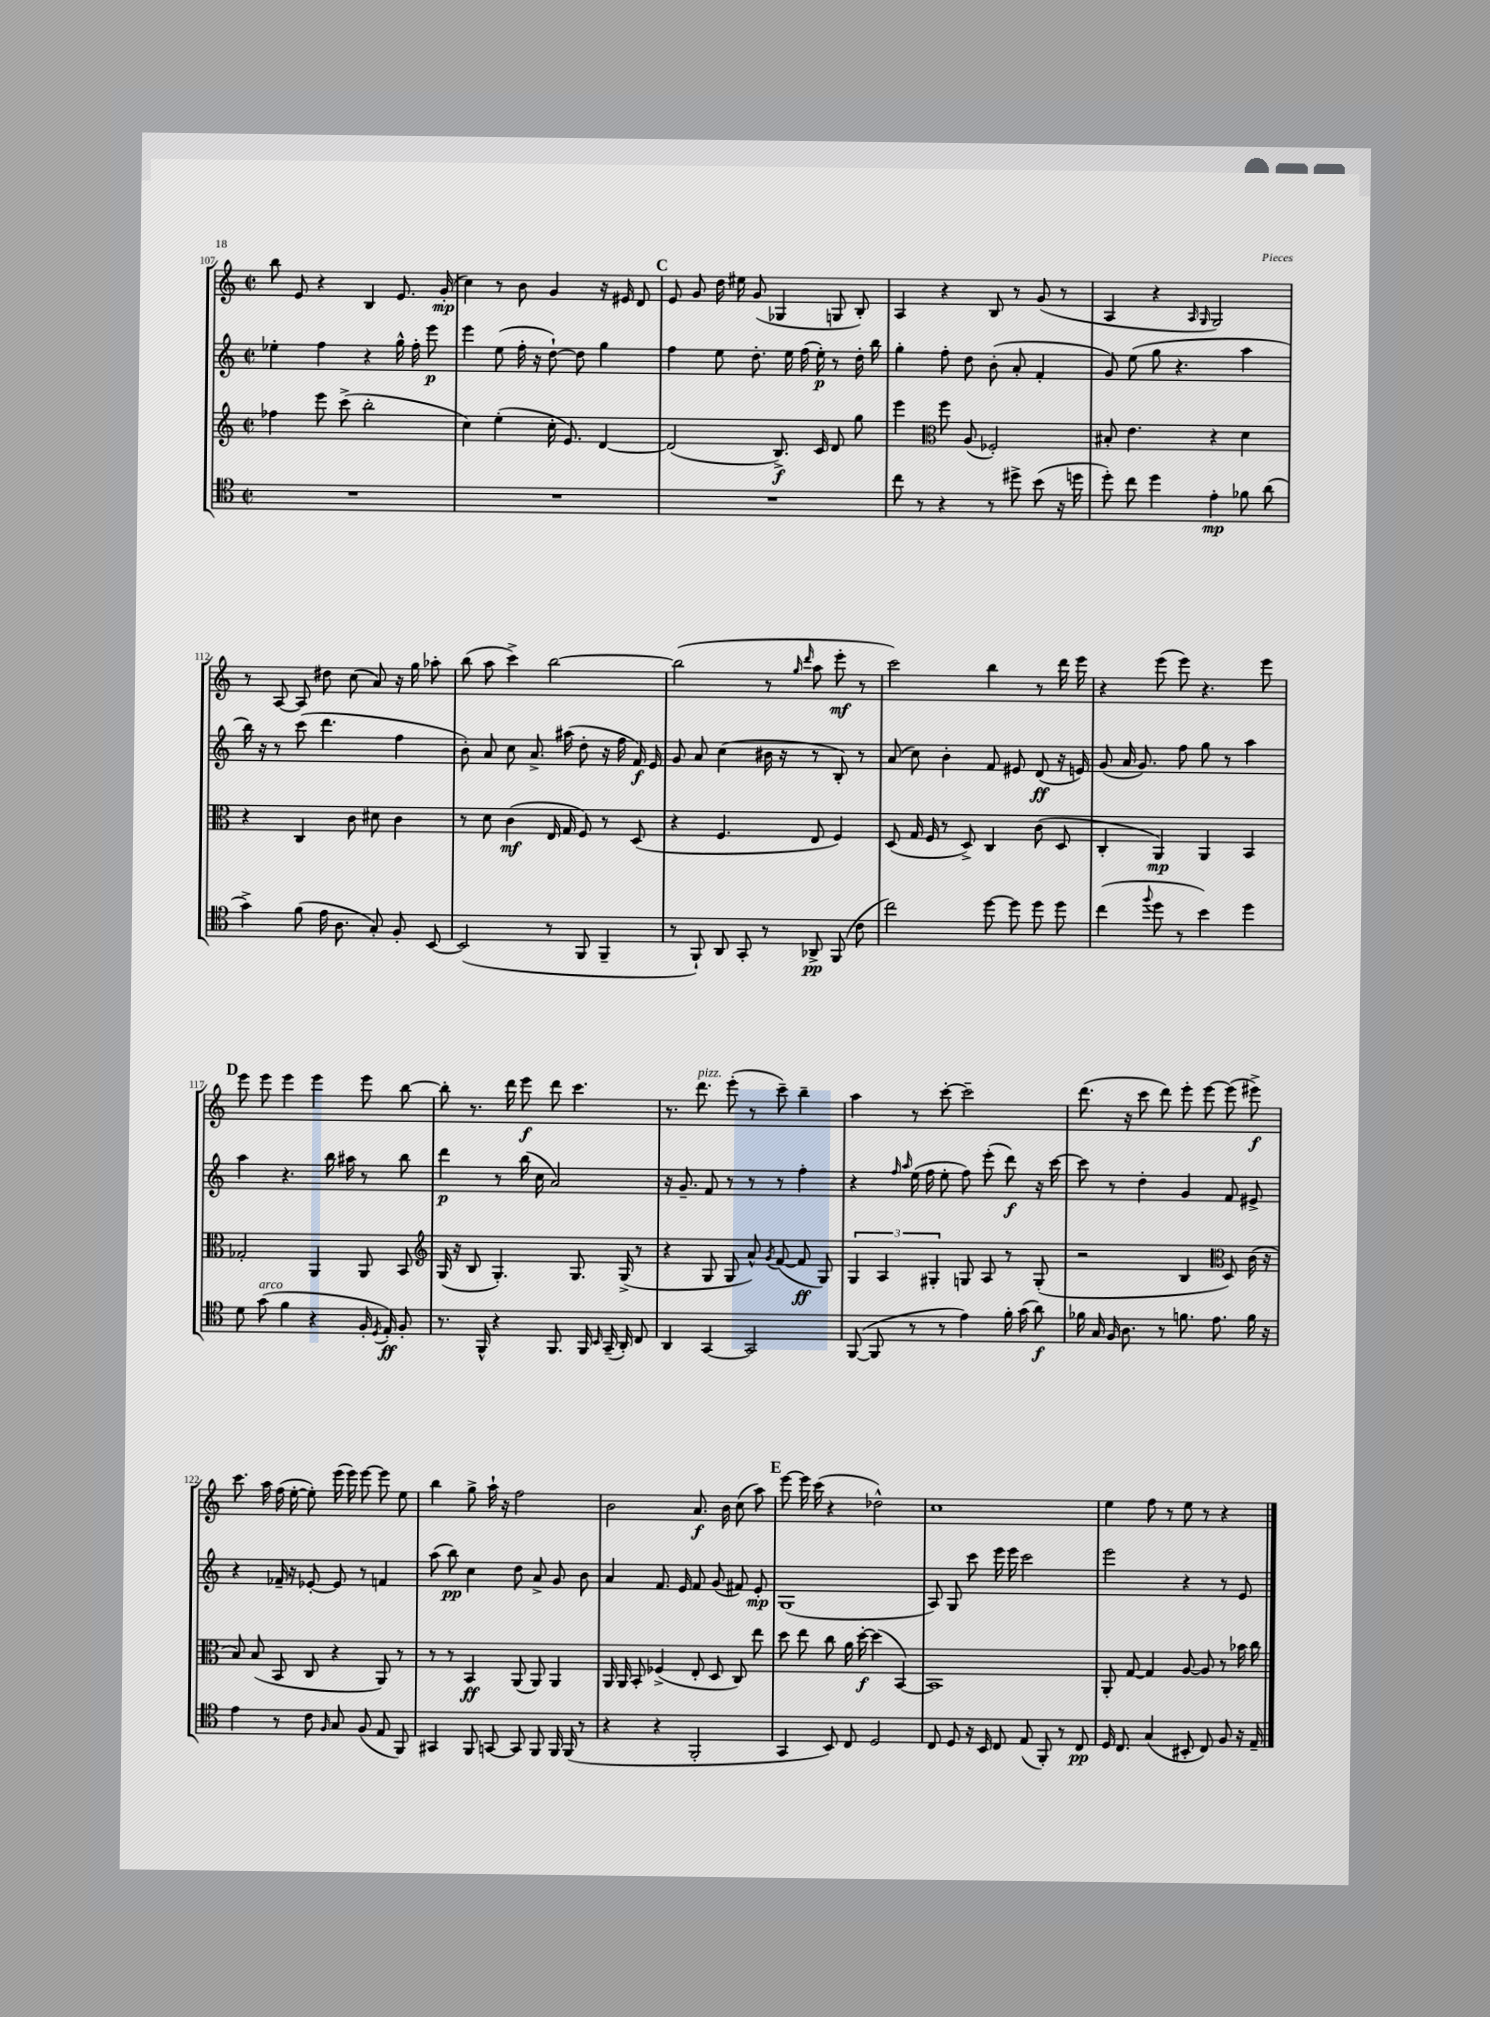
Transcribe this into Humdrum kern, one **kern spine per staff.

**kern	**dynam	**kern	**dynam	**kern	**dynam	**kern	**dynam
*part4	*part4	*part3	*part3	*part2	*part2	*part1	*part1
*staff4	*staff4	*staff3	*staff3	*staff2	*staff2	*staff1	*staff1
*clefC4	*	*clefG2	*	*clefG2	*	*clefG2	*
*k[]	*	*k[]	*	*k[]	*	*k[]	*
*M2/2	*	*M2/2	*	*M2/2	*	*M2/2	*
*met(c|)	*	*met(c|)	*	*met(c|)	*	*met(c|)	*
=107	=107	=107	=107	=107	=107	=107	=107
1r	.	4ff-X\	.	4ee-X'\	.	8bb\	.
.	.	.	.	.	.	8e/	.
.	.	8eee\	.	4ff\	.	4r	.
.	.	(8ccc^\	.	.	.	.	.
.	.	2bb'\	.	4r	.	4B/	.
.	.	.	.	16gg^^\	.	8.e/	.
.	.	.	.	16ff'\	.	.	.
.	.	.	.	8eee\	p	.	.
.	.	.	.	.	.	(16g'/	mp
=108	=108	=108	=108	=108	=108	=108	=108
1r	.	4cc\)	.	4eee\	.	4cc\)	.
.	.	(4ee'\	.	(8ee\	.	8r	.
.	.	.	.	16ff'\	.	8b\	.
.	.	.	.	16r	.	.	.
.	.	16cc'\	.	[8dd`\)	.	4g/	.
.	.	8.e/)	.	.	.	.	.
.	.	.	.	8dd\]	.	.	.
.	.	[4d/	.	4gg\	.	16r	.
.	.	.	.	.	.	16e#X/	.
.	.	.	.	.	.	8d/	.
!!LO:REH:place=s1:t=C
=109	=109	=109	=109	=109	=109	=109	=109
1r	.	(2d/]	.	4ff\	.	8e/	.
.	.	.	.	.	.	8g/	.
.	.	.	.	8ee\	.	16dd\	.
.	.	.	.	.	.	16ee#X\	.
.	.	.	.	8.dd'\	.	(8g/	.
.	.	8.B^/)	f	.	.	4G-X/	.
.	.	.	.	16ee\	.	.	.
.	.	.	.	(16ff\	.	.	.
.	.	16c/	.	16ee'\)	p	.	.
.	.	8d/	.	8r	.	8Gn/	.
.	.	8gg\	.	16dd'\	.	8B'/)	.
.	.	.	.	16bb\	.	.	.
=110	=110	=110	=110	=110	=110	=110	=110
8cc\	.	4eee\	.	4gg'\	.	4A/	.
8r	.	.	.	.	.	.	.
*	*	*clefC3	*	*	*	*	*
4r	.	8ff\	.	8ff'\	.	4r	.
.	.	(8A/	.	8dd\	.	.	.
8r	.	2F-X'/)	.	(8b'\	.	8B/	.
8dd#X^\	.	.	.	8a'/	.	8r	.
(8b\	.	.	.	4f'/	.	(8g/	.
16r	.	.	.	.	.	8r	.
16ddn\	.	.	.	.	.	.	.
=111	=111	=111	=111	=111	=111	=111	=111
8dd'\)	.	8B#X'/	.	8g/)	.	4A/	.
8cc\	.	4.e\	.	(8ee\	.	.	.
4dd\	.	.	.	8gg\	.	4r	.
.	.	.	.	4.r	.	.	.
.	.	.	.	.	.	16qqA/	.
.	.	.	.	.	.	16qqG/	.
4e'\	mp	4r	.	.	.	2G/)	.
8f-X\	.	4d\	.	4aa\	.	.	.
(8a\	.	.	.	.	.	.	.
!!LO:LB:g=z
=112	=112	=112	=112	=112	=112	=112	=112
4g^\)	.	4r	.	16bb\)	.	8r	.
.	.	.	.	16r	.	.	.
.	.	.	.	8r	.	[8A/	.
(8f\	.	4C/	.	(8ccc\	.	8A/]	.
16e\	.	.	.	4.ddd\	.	8dd#X\	.
8.A\	.	.	.	.	.	.	.
.	.	8c\	.	.	.	(8cc\	.
8G'/)	.	8d#X\	.	.	.	8a/)	.
8F'/	.	4c\	.	4ff\	.	16r	.
.	.	.	.	.	.	16gg\	.
[8BB/	.	.	.	.	.	8aa-X'\	.
=113	=113	=113	=113	=113	=113	=113	=113
(2BB/]	.	8r	.	8b'\)	.	(8bb\	.
.	.	8d\	.	8a/	.	8aa\	.
.	.	(4c\	mf	8cc\	.	4ccc^\)	.
.	.	.	.	8.a^/	.	.	.
8r	.	16E/	.	.	.	[2bb\	.
.	.	16G/	.	(16aa#X\	.	.	.
8FF/	.	8F/)	.	8dd'\	.	.	.
4FF~/	.	8r	.	16r	.	.	.
.	.	.	.	16ff\	.	.	.
.	.	(8D/	.	16f/)	f	.	.
.	.	.	.	16e/	.	.	.
=114	=114	=114	=114	=114	=114	=114	=114
8r	.	4r	.	8g/	.	(2bb\]	.
8FF`/)	.	.	.	8a/	.	.	.
8AA/	.	4.F/	.	(4cc\	.	.	.
8GG'/	.	.	.	.	.	.	.
8r	.	.	.	16b#X\	.	8r	.
.	.	.	.	16r	.	.	.
.	.	.	.	.	.	16qqgg/	.
.	.	.	.	.	.	16qqddd/	.
8AA-X^/	pp	8E/	.	8r	.	8aa\	.
(8FF/	.	4F/)	.	8B'/)	.	8eee'\	mf
8c\	.	.	.	8r	.	8r	.
=115	=115	=115	=115	=115	=115	=115	=115
2cc\)	.	(8D/	.	(8a/	.	2ccc\)	.
.	.	16G/	.	8cc\)	.	.	.
.	.	16F/	.	.	.	.	.
.	.	8r	.	4b'\	.	.	.
.	.	8D^/)	.	.	.	.	.
[8dd\	.	4C/	.	8f/	.	4bb\	.
8dd\]	.	.	.	8e#X/	.	.	.
8dd\	.	(8c\	.	(8d/	ff	8r	.
8dd\	.	8D/	.	16r	.	16ddd\	.
.	.	.	.	16en/)	.	16eee\	.
=116	=116	=116	=116	=116	=116	=116	=116
(4cc\	.	4C'/	.	(8g/	.	4r	.
.	.	.	.	16a/	.	.	.
.	.	.	.	8.g/)	.	.	.
8qqff/	.	.	.	.	.	.	.
8dd\	.	4AA/)	mp	.	.	(8eee\	.
8r	.	.	.	8ff\	.	8eee\)	.
4b\)	.	4AA/	.	8gg\	.	4.r	.
.	.	.	.	8r	.	.	.
4dd\	.	4BB/	.	4aa\	.	.	.
.	.	.	.	.	.	8eee\	.
!!LO:LB:g=z
!!LO:REH:place=s1:t=D
=117	=117	=117	=117	=117	=117	=117	=117
8d\	.	2G-X'/	.	4aa\	.	8eee\	.
!LO:TX:a:i:t=arco	!	!	!	!	!	!	!
(8g\	.	.	.	.	.	8eee\	.
4f\	.	.	.	4.r	.	4eee\	.
4r	.	4AA/	.	.	.	4eee\	.
.	.	.	.	16bb\	.	.	.
.	.	.	.	16aa#X\	.	.	.
16F'/	.	8AA/	.	8r	.	8eee\	.
8qD/	.	.	.	.	.	.	.
16E'/)	ff	.	.	.	.	.	.
8F'/	.	8BB/	.	8bb\	.	[8bb\	.
=118	=118	=118	=118	=118	=118	=118	=118
*	*	*clefG2	*	*	*	*	*
8.r	.	(16G/	.	4ddd\	p	8bb'\]	.
.	.	16r	.	.	.	.	.
.	.	8B/	.	.	.	8.r	.
16FF^^/	.	.	.	.	.	.	.
4r	.	4.G'/)	.	8r	.	.	.
.	.	.	.	.	.	16ddd\	.
.	.	.	.	(16bb\	.	8eee\	f
.	.	.	.	16cc\	.	.	.
8.FF/	.	.	.	2a/)	.	8ddd\	.
.	.	8.G/	.	.	.	4.ccc\	.
16FF/	.	.	.	.	.	.	.
16qqBB/	.	.	.	.	.	.	.
(16GG~/	.	.	.	.	.	.	.
16AA'/)	.	(16G^/	.	.	.	.	.
8C/	.	8r	.	.	.	.	.
=119	=119	=119	=119	=119	=119	=119	=119
4AA/	.	4r	.	16r	.	8.r	.
.	.	.	.	8.g~/	.	.	.
!	!	!	!	!	!	!LO:TX:a:i:t=pizz.	!
.	.	.	.	.	.	8.ddd\	.
[4GG/	.	8G/	.	8f/	.	.	.
.	.	8G/	.	8r	.	(8eee'\	.
2GG/]	.	8a^^/)	.	8r	.	8r	.
.	.	8qg/	.	.	.	.	.
.	.	([8f/	.	8r	.	8ccc~\)	.
.	.	8f/]	ff	4ff'\	.	4bb~\	.
.	.	8G/)	.	.	.	.	.
=120	=120	=120	=120	=120	=120	=120	=120
([8FF/	.	6G/	.	4r	.	4aa\	.
8FF/]	.	.	.	.	.	.	.
.	.	6A/	.	.	.	.	.
.	.	.	.	16qqff/	.	.	.
.	.	.	.	16qqaa/	.	.	.
8r	.	.	.	(16ee\	.	8r	.
.	.	.	.	16ff\	.	.	.
.	.	6G#X'/	.	.	.	.	.
8r	.	.	.	8ee'\	.	[8ccc'\	.
4e\)	.	8Gn/	.	8ff\)	.	2ccc~\]	.
.	.	8A/	.	(8eee'\	.	.	.
16f'\	.	8r	.	8ddd\)	f	.	.
(16g\	.	.	.	.	.	.	.
8a\)	f	(8G'/	.	16r	.	.	.
.	.	.	.	[16ccc\	.	.	.
=121	=121	=121	=121	=121	=121	=121	=121
16f-X\	.	2r	.	8ccc\]	.	(8.ddd\	.
16G/	.	.	.	.	.	.	.
16F/	.	.	.	8r	.	.	.
8.A\	.	.	.	.	.	16r	.
.	.	.	.	4dd'\	.	8ccc\	.
8r	.	.	.	.	.	8ddd\)	.
8.fn\	.	4B/	.	4g/	.	8eee'\	.
.	.	.	.	.	.	[8eee\	.
8.e\	.	.	.	.	.	.	.
*	*	*clefC3	*	*	*	*	*
.	.	8D/)	.	8f/	.	(8eee\]	.
16f\	.	(16c\	.	8e#X^/	.	8eee#X^\)	f
16r	.	16r	.	.	.	.	.
!!LO:LB:g=z
=122	=122	=122	=122	=122	=122	=122	=122
4e\	.	8B/)	.	4r	.	8.ccc\	.
.	.	(8B/	.	.	.	.	.
.	.	.	.	.	.	16aa\	.
8r	.	8BB/	.	16f-X~/	.	(16ff\	.
.	.	.	.	16r	.	[16ee'\	.
8c\	.	8C/	.	[8e-X'/	.	8ee'\])	.
16qqF/	.	.	.	.	.	.	.
8G/	.	4r	.	8e-/]	.	(16eee\	.
.	.	.	.	.	.	16eee\)	.
(8F/	.	.	.	8r	.	[8eee\	.
8E/	.	8AA/)	.	4fn/	.	8eee\]	.
8FF/)	.	8r	.	.	.	8ee\	.
=123	=123	=123	=123	=123	=123	=123	=123
4GG#X/	.	8r	.	(8aa\	.	4bb\	.
.	.	8r	.	8bb\)	pp	.	.
8FF/	.	4BB/	ff	4cc\	.	8gg^\	.
[8GGn/	.	.	.	.	.	16aa`\	.
.	.	.	.	.	.	16r	.
8GG/]	.	(8AA/	.	8dd\	.	2ff\	.
8FF/	.	8AA/)	.	8a^/	.	.	.
16FF/	.	4AA/	.	8g/	.	.	.
(16FF/	.	.	.	.	.	.	.
8r	.	.	.	8b\	.	.	.
=124	=124	=124	=124	=124	=124	=124	=124
4r	.	16AA/	.	4a/	.	2b\	.
.	.	16AA/	.	.	.	.	.
.	.	8BB'/	.	.	.	.	.
4r	.	(4F-X^/	.	8.f/	.	.	.
.	.	.	.	16e/	.	.	.
2FF'/	.	8E'/	.	8f/	.	8.a/	f
.	.	8D/	.	(8g/	.	.	.
.	.	.	.	.	.	16b\	.
.	.	8C/)	.	8f#X/)	.	(8cc\	.
.	.	8ee\	.	8e'/	mp	8aa\)	.
!!LO:REH:place=s1:t=E
=125	=125	=125	=125	=125	=125	=125	=125
4GG/	.	8dd\	.	(1G	.	[8eee\	.
.	.	8ee\	.	.	.	16eee\]	.
.	.	.	.	.	.	(16ccc\	.
8BB/)	.	8cc\	.	.	.	4r	.
8C/	.	16a\	.	.	.	.	.
.	.	[16dd'\	f	.	.	.	.
2D/	.	(4dd\]	.	.	.	2dd-X^^\)	.
.	.	[4BB/)	.	.	.	.	.
=126	=126	=126	=126	=126	=126	=126	=126
8C/	.	1BB]	.	8A/)	.	1cc	.
8D/	.	.	.	8G/	.	.	.
16r	.	.	.	8ccc\	.	.	.
16BB/	.	.	.	.	.	.	.
8C/	.	.	.	16eee\	.	.	.
.	.	.	.	16eee\	.	.	.
(8E/	.	.	.	2ccc\	.	.	.
8FF'/)	.	.	.	.	.	.	.
8r	.	.	.	.	.	.	.
8C/	pp	.	.	.	.	.	.
=127	=127	=127	=127	=127	=127	=127	=127
16D/	.	8AA'/	.	2eee\	.	4ee\	.
8.C/	.	.	.	.	.	.	.
.	.	[8G/	.	.	.	.	.
(4G/	.	4G/]	.	.	.	8ff\	.
.	.	.	.	.	.	8r	.
8BB#X'/	.	[8A/	.	4r	.	8ee\	.
8C/)	.	8A/]	.	.	.	8r	.
8F/	.	8r	.	8r	.	4r	.
16r	.	16b-X\	.	8e/	.	.	.
16E~/	.	16cc\	.	.	.	.	.
==	==	==	==	==	==	==	==
*-	*-	*-	*-	*-	*-	*-	*-
